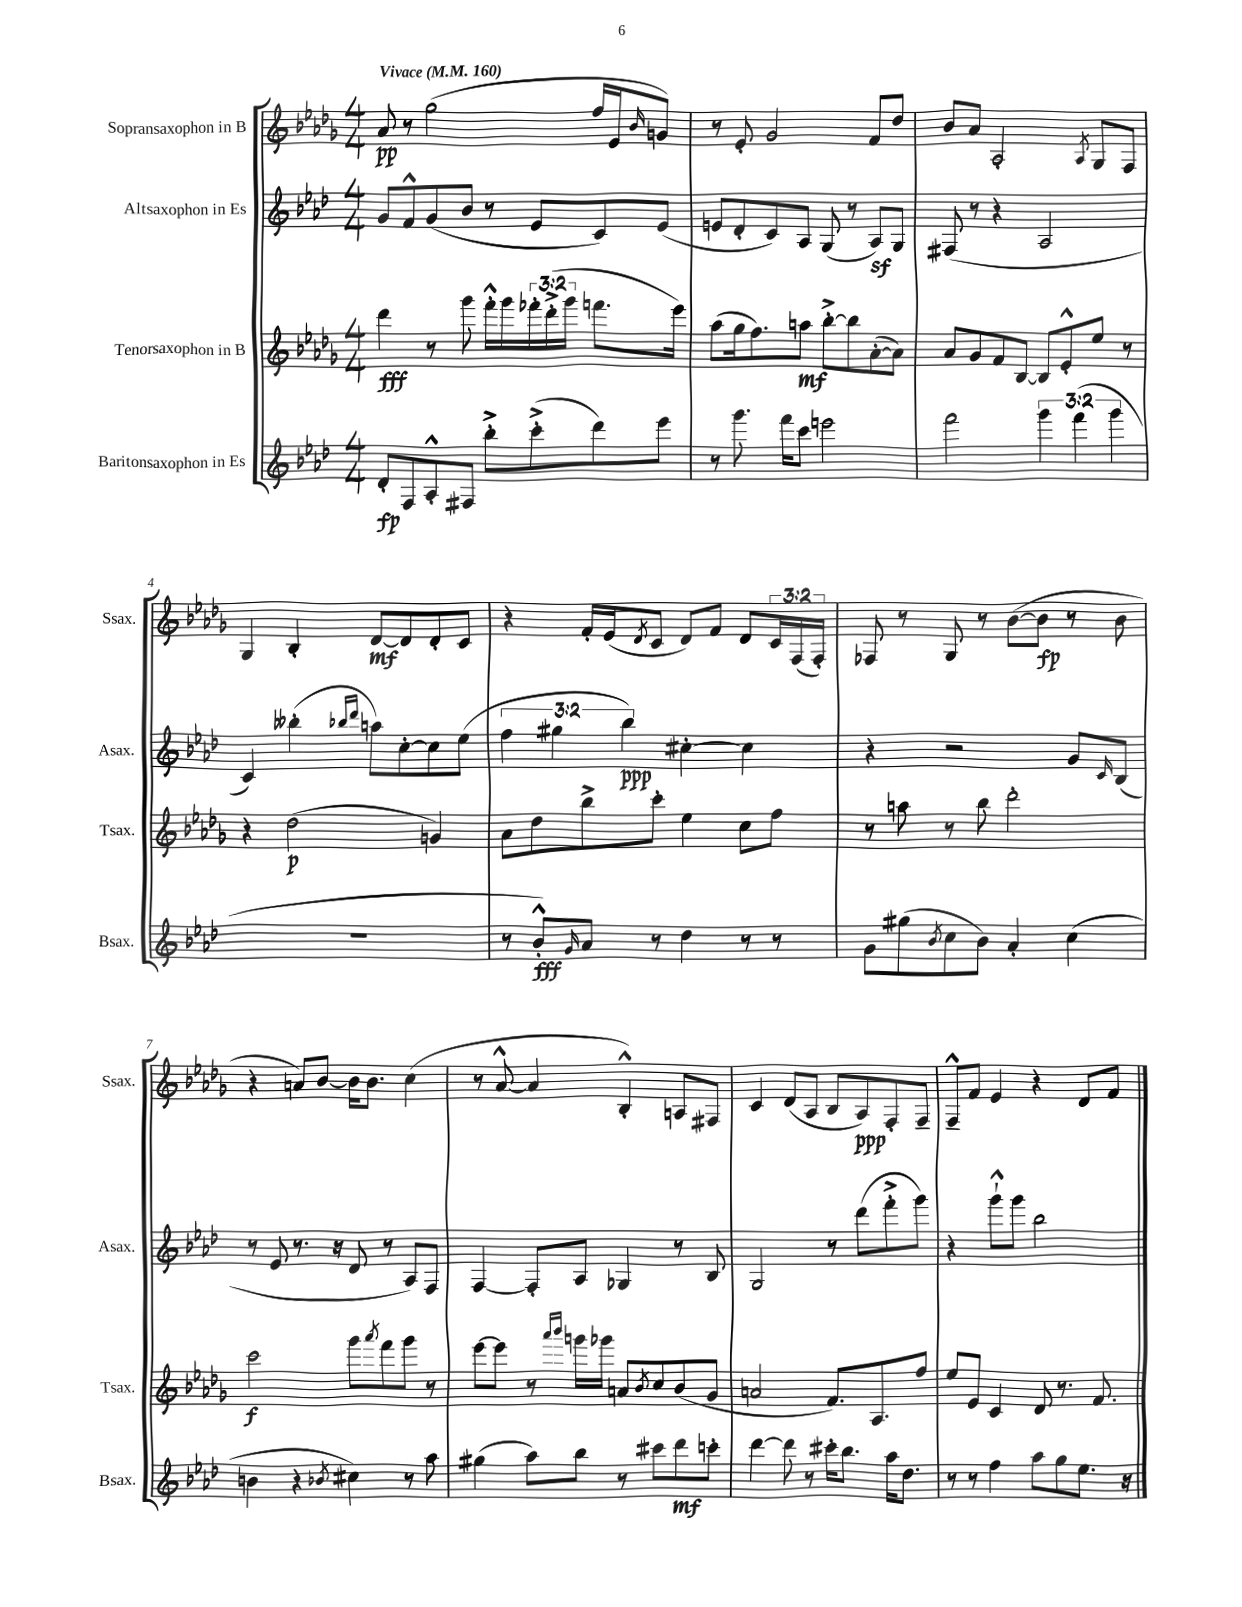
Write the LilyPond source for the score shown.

<<
\new StaffGroup <<
\new Staff = "s0" \with { instrumentName = "Sopransaxophon in B" shortInstrumentName = "Ssax." } {
    \clef treble \key des \major \numericTimeSignature \time 4/4 \override Staff.TupletNumber.text = #tuplet-number::calc-fraction-text \tempo "Vivace" 4 = 160
    aes'8\pp r8 ges''2( f''16 ees'16 \grace { bes'16 } g'8) |
    r8 ees'8-. ges'2 f'8 des''8 |
    bes'8 aes'8 aes2-. \acciaccatura { aes8 } ges8 f8 |
    ges4 bes4-. des'8~\mf des'8 des'8-. c'8 |
    r4 f'16-. ees'16( \acciaccatura { des'8 } c'8 des'8) f'8 des'8 \tuplet 3/2 { c'16 f16( f16-.) } |
    fes8 r8 ges8 r8 bes'8~( bes'8\fp r8 bes'8 |
    r4 a'8) bes'8~ bes'16 bes'8. c''4( |
    r8 aes'8~-^ aes'4 bes4-.-^) a8 fis8 |
    c'4 des'8( aes8 bes8 aes8\ppp) f8-. f8-- |
    f8---^ f'8 ees'4 r4 des'8 f'8 \bar "|." |
}
\new Staff = "s1" \with { instrumentName = "Altsaxophon in Es" shortInstrumentName = "Asax." } {
    \clef treble \key aes \major \numericTimeSignature \time 4/4 \override Staff.TupletNumber.text = #tuplet-number::calc-fraction-text
    g'8 f'8-^ g'8( bes'8 r8 ees'8 c'8) ees'8( |
    e'8 des'8-. c'8) aes8 g8( r8 aes8\sf) g8 |
    fis8( r8 r4 aes2 |
    c'4) beses''4-.( \grace { bes''16 des'''16 } a''8) c''8~-. c''8 ees''8( |
    \tuplet 3/2 { f''4 gis''4 bes''4\ppp) } cis''4~-. cis''4 |
    r4 r2 g'8 \grace { c'16 } bes8( |
    r8 ees'8 r8. r16 des'8 r8 aes8) f8 |
    f4~ f8-. aes8 ges4 r8 bes8 |
    g2 r8 des'''8( f'''8-.-> g'''8) |
    r4 g'''8-!-^ g'''8 bes''2 \bar "|." |
}
\new Staff = "s2" \with { instrumentName = "Tenorsaxophon in B" shortInstrumentName = "Tsax." } {
    \clef treble \key des \major \numericTimeSignature \time 4/4 \override Staff.TupletNumber.text = #tuplet-number::calc-fraction-text
    des'''4\fff r8 ges'''8 f'''16-.-^ ges'''16 \tuplet 3/2 { fes'''16-. des'''16-.->( ges'''16 } f'''8. ees'''16) |
    aes''8( ges''16 f''8.) a''8\mf bes''8~-.-> bes''8 aes'8~-.( aes'8) |
    aes'8 ges'8 f'8 bes8~ bes8 ees'8-.-^ ees''8 r8 |
    r4 des''2\p( g'4) |
    aes'8 des''8 bes''8-> c'''8-. ees''4 c''8 f''8 |
    r8 a''8 r8 bes''8 des'''2-. |
    c'''2\f ges'''8 \acciaccatura { aes'''8 } f'''8 ges'''8 r8 |
    ees'''8~ ees'''8 r8 \grace { aes'''16 bes'''16 } g'''16 ges'''16 a'8 \acciaccatura { bes'8 } c''8 bes'8( ges'8 |
    a'2 f'8.) aes8. f''8 |
    ees''8 ees'8 c'4 des'8 r8. f'8. \bar "|." |
}
\new Staff = "s3" \with { instrumentName = "Baritonsaxophon in Es" shortInstrumentName = "Bsax." } {
    \clef treble \key aes \major \numericTimeSignature \time 4/4 \override Staff.TupletNumber.text = #tuplet-number::calc-fraction-text
    des'8-.\fp f8 aes8-.-^ fis8 bes''8-.-> c'''8-.->( des'''8) ees'''8 |
    r8 g'''8. f'''16 c'''8 e'''2 |
    f'''2 \tuplet 3/2 { g'''4 f'''4( g'''4 } |
    R1 |
    r8 bes'8-.-^\fff) \grace { g'16 } aes'8 r8 des''4 r8 r8 |
    g'8 gis''8( \acciaccatura { bes'8 } c''8 bes'8) aes'4-. c''4( |
    b'4 r4 \acciaccatura { bes'8 } cis''4) r8 aes''8 |
    gis''4( aes''8) bes''8 r8 cis'''8 des'''8\mf c'''8-. |
    des'''4~ des'''8 r8 cis'''16-. bes''8. aes''16 des''8. |
    r8 r8 f''4 aes''8 g''8 ees''8. r16 \bar "|." |
}
>>
>>
